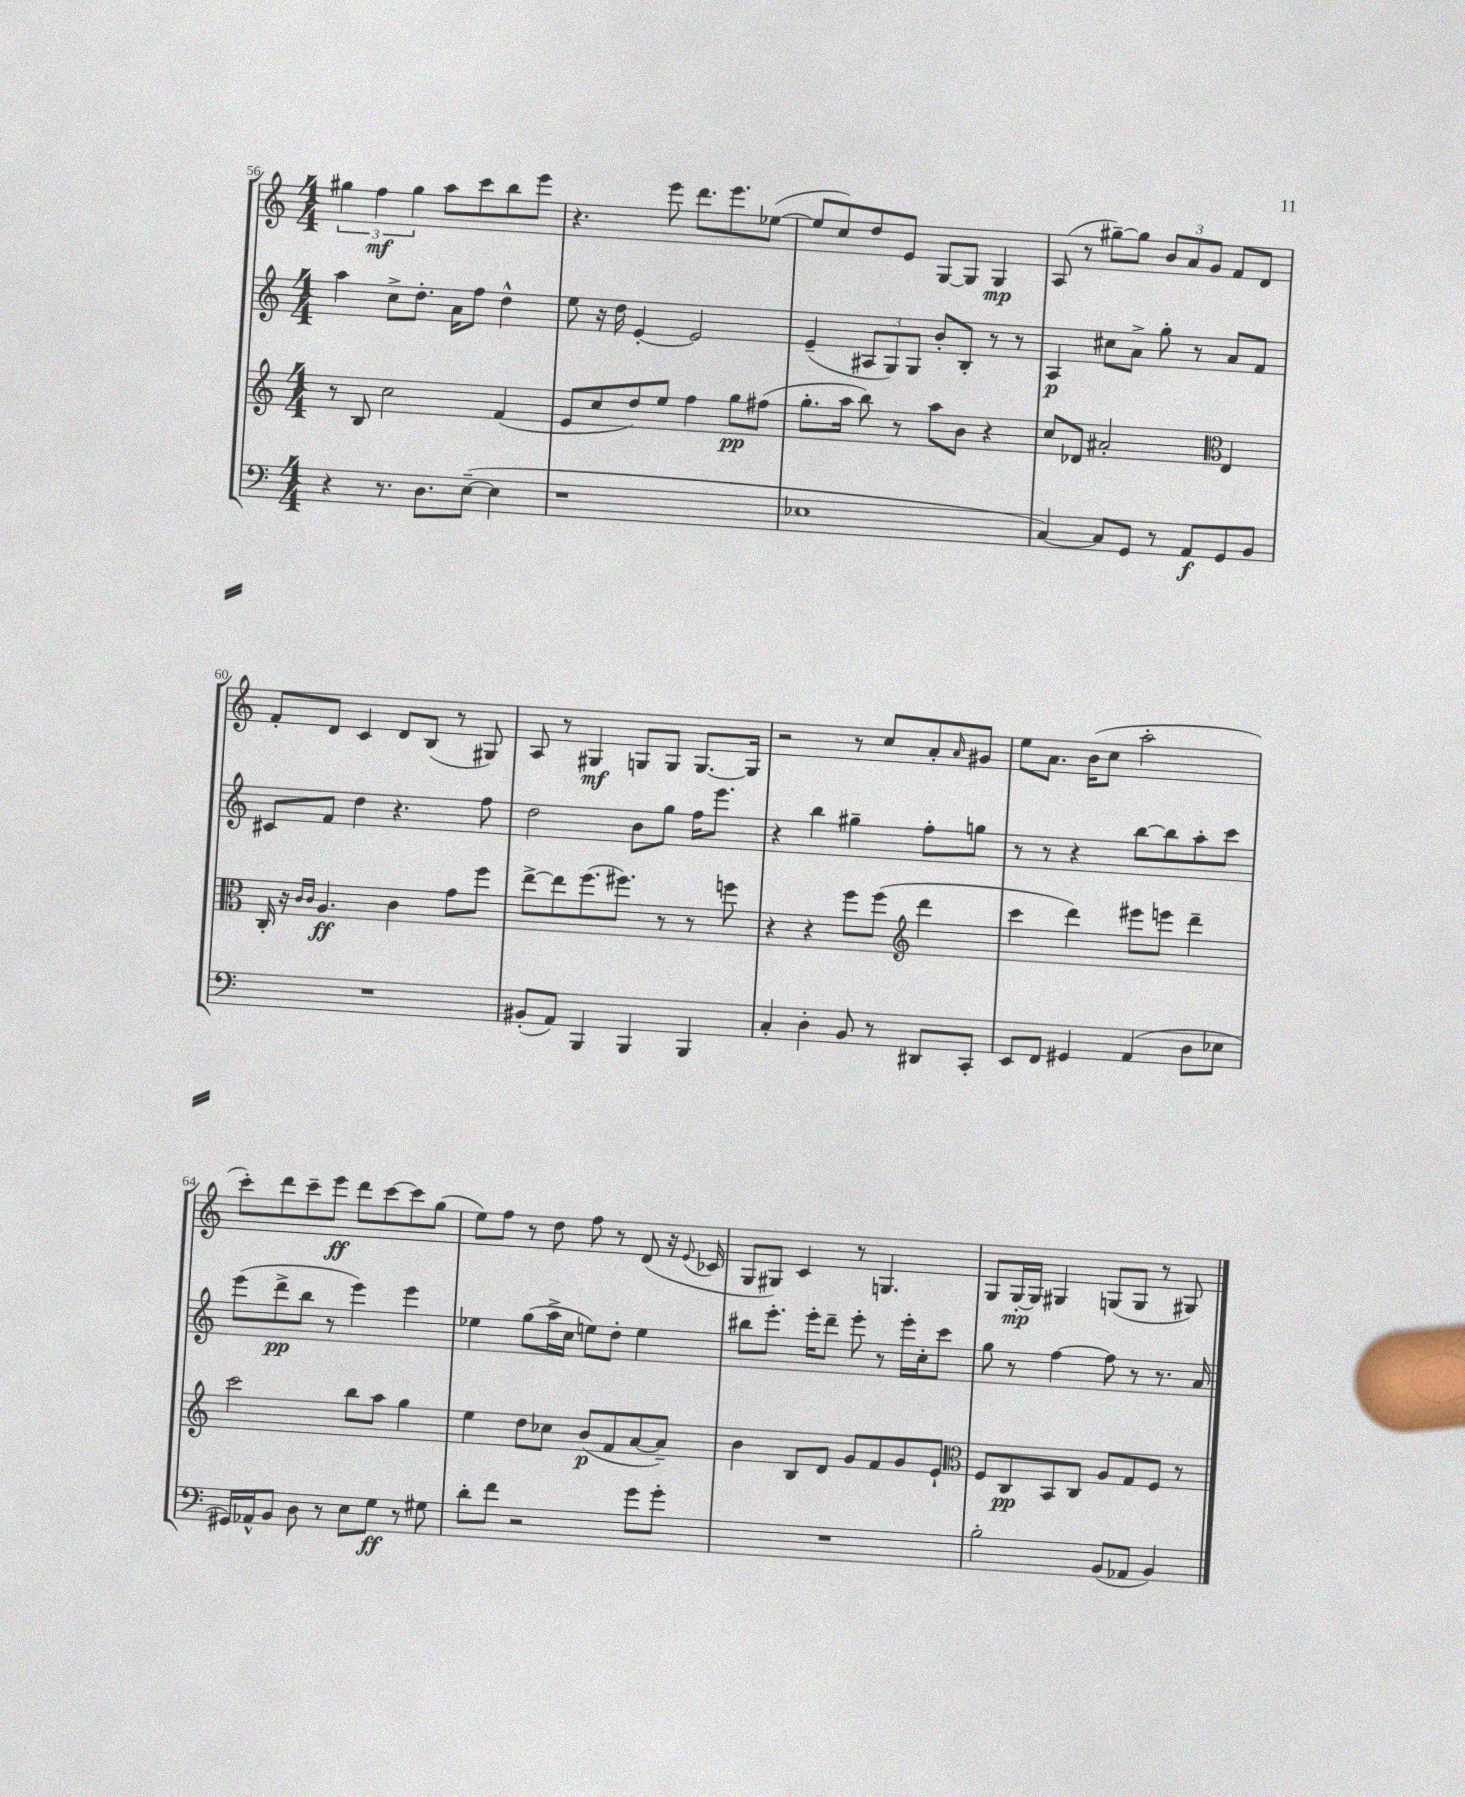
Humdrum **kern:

**kern	**dynam	**kern	**dynam	**kern	**dynam	**kern	**dynam
*part4	*part4	*part3	*part3	*part2	*part2	*part1	*part1
*staff4	*staff4	*staff3	*staff3	*staff2	*staff2	*staff1	*staff1
*clefF4	*	*clefG2	*	*clefG2	*	*clefG2	*
*k[]	*	*k[]	*	*k[]	*	*k[]	*
*M4/4	*	*M4/4	*	*M4/4	*	*M4/4	*
=56	=56	=56	=56	=56	=56	=56	=56
4r	.	8r	.	4aa\	.	6gg#X\	.
.	.	8B/	.	.	.	.	.
.	.	.	.	.	.	6ff\	mf
8.r	.	2cc\	.	8cc^\L	.	.	.
.	.	.	.	.	.	6gg#\	.
.	.	.	.	8.dd'\J	.	.	.
8.D\L	.	.	.	.	.	.	.
.	.	.	.	.	.	8aa\L	.
.	.	.	.	16a\KL	.	.	.
([8E~\J	.	.	.	8ff\J	.	8ccc\	.
4E\]	.	(4f/	.	4dd^^\	.	8bb\	.
.	.	.	.	.	.	8eee\J	.
=57	=57	=57	=57	=57	=57	=57	=57
1r	.	8e/L	.	8ee\	.	4.r	.
.	.	8cc/	.	16r	.	.	.
.	.	.	.	16dd\	.	.	.
.	.	8dd/)	.	[4e'/	.	.	.
.	.	8ee/J	.	.	.	8eee\	.
.	.	4ff\	.	2e/]	.	8.ddd\L	.
.	.	.	.	.	.	8.eee\	.
.	.	8gg\L	pp	.	.	.	.
.	.	(8ff#X\J	.	.	.	([8ee-X\J	.
=58	=58	=58	=58	=58	=58	=58	=58
1E-X	.	8.gg'\L	.	(4e~/	.	8ee-/L]	.
.	.	.	.	.	.	8cc/)	.
.	.	16aa\Jk	.	.	.	.	.
.	.	8bb\)	.	12A#X/L	.	8dd/	.
.	.	.	.	12G/)	.	.	.
.	.	8r	.	.	.	8e/J	.
.	.	.	.	12G/J	.	.	.
.	.	8aa\L	.	8b'/L	.	[8G/L	.
.	.	8b\J	.	8B'/J	.	8G/J]	.
.	.	4r	.	8r	.	4G/	mp
.	.	.	.	8r	.	.	.
=59	=59	=59	=59	=59	=59	=59	=59
[4C/)	.	8cc/L	.	4A/	p	(8A/	.
.	.	8d-X/J	.	.	.	8r	.
8C/L]	.	2a#X'/	.	8cc#X\L	.	[8gg#X~\L)	.
8GG/J	.	.	.	8a^\J	.	8gg#\J]	.
8r	.	.	.	8gg'\	.	12b/L	.
.	.	.	.	.	.	12a/	.
8AA/L	f	.	.	8r	.	.	.
.	.	.	.	.	.	12g/J	.
*	*	*clefC3	*	*	*	*	*
8GG/	.	4E/	.	8a/L	.	8f/L	.
8BB/J	.	.	.	8f/J	.	8d/J	.
!!LO:LB:g=z
=60	=60	=60	=60	=60	=60	=60	=60
1r	.	16C'/	.	8c#X/L	.	8f'/L	.
.	.	16r	.	.	.	.	.
.	.	16qqc/LL	.	.	.	.	.
.	.	16qqc/JJ	.	.	.	.	.
.	.	4.A/	ff	8f/J	.	8d/J	.
.	.	.	.	4dd\	.	4c/	.
.	.	4c\	.	4.r	.	8d/L	.
.	.	.	.	.	.	(8B/J	.
.	.	8g\L	.	.	.	8r	.
.	.	8ff\J	.	8ff\	.	8G#X/)	.
=61	=61	=61	=61	=61	=61	=61	=61
(8BB#X'/L	.	[8ee^\L	.	2dd\	.	8A/	.
8AA/J)	.	8ee\]	.	.	.	8r	.
4BBB/	.	(8.ff\	.	.	.	4G#X/	mf
.	.	8.ff#X\J)	.	.	.	.	.
4BBB/	.	.	.	8b\L	.	8Gn/L	.
.	.	8r	.	8gg\J	.	8G/J	.
4BBB/	.	8r	.	16ff\KL	.	[8.G/L	.
.	.	.	.	8.eee\J	.	.	.
.	.	8ffn\	.	.	.	.	.
.	.	.	.	.	.	16G/Jk]	.
=62	=62	=62	=62	=62	=62	=62	=62
4C'/	.	4r	.	4r	.	2r	.
4D'\	.	4r	.	4bb\	.	.	.
8BB/	.	8ff\L	.	4gg#X~\	.	8r	.
8r	.	(8ff\J	.	.	.	8cc/L	.
*	*	*clefG2	*	*	*	*	*
8DD#X/L	.	4ddd\	.	8ff'\L	.	8a'/	.
.	.	.	.	.	.	16qqa/	.
8CC'/J	.	.	.	8ggn\J	.	8g#X/J	.
=63	=63	=63	=63	=63	=63	=63	=63
8EE/L	.	4ccc\	.	8r	.	8ee\L	.
8FF/J	.	.	.	8r	.	8.a\J	.
4GG#X/	.	4ddd\)	.	4r	.	.	.
.	.	.	.	.	.	(16b\KL	.
.	.	.	.	.	.	8cc\J	.
(4AA/	.	8eee#X\L	.	[8bb\L	.	2aa'\	.
.	.	8eeen\J	.	8bb\]	.	.	.
8D\L	.	4ddd~\	.	8aa'\	.	.	.
8E-X\J	.	.	.	8ccc\J	.	.	.
!!LO:LB:g=z
=64	=64	=64	=64	=64	=64	=64	=64
16GG#X/LL)	.	2ccc\	.	(8eee\L	.	8ccc'\L)	.
16AA-X^^/J	.	.	.	.	.	.	.
8BB/J	.	.	.	8ddd^\	pp	8ddd\	.
8D\	.	.	.	8bb\J	.	8ccc~\	.
8r	.	.	.	8r	.	8eee\J	ff
8E\L	.	8bb\L	.	4eee\)	.	8ddd\L	.
8G\J	ff	8aa\J	.	.	.	[8ccc\	.
8r	.	4gg\	.	4eee\	.	8ccc\]	.
8G#X\	.	.	.	.	.	(8gg\J	.
=65	=65	=65	=65	=65	=65	=65	=65
8d'\L	.	4ee\	.	4ee-X\	.	8ee\L)	.
8f\J	.	.	.	.	.	8ff\J	.
2r	.	8dd\L	.	(8gg\L	.	8r	.
.	.	8cc-X\J	.	16aa^\L	.	8dd\	.
.	.	.	.	16cc\JJ	.	.	.
.	.	(8b/L	p	8een\L)	.	8ff\	.
.	.	8f/	.	8dd'\J	.	8r	.
8g\L	.	[8a/	.	4ee\	.	(8d/	.
8g'\J	.	8a~/J])	.	.	.	16r	.
.	.	.	.	.	.	8qqe/	.
.	.	.	.	.	.	16c-X/	.
=66	=66	=66	=66	=66	=66	=66	=66
1r	.	4b\	.	8bb#X\L	.	8G/L	.
.	.	.	.	8.eee'\J	.	8G#X/J)	.
.	.	8B/L	.	.	.	4c/	.
.	.	.	.	16eee'\KL	.	.	.
.	.	8d/J	.	8ddd~\J	.	.	.
.	.	8g/L	.	8eee'\	.	8r	.
.	.	8f/	.	8r	.	4.Gn/	.
.	.	8g/	.	16eee'\LL	.	.	.
.	.	.	.	16cc'\J	.	.	.
.	.	8e`/J	.	8ccc\J	.	.	.
=67	=67	=67	=67	=67	=67	=67	=67
*	*	*clefC3	*	*	*	*	*
2B'\	.	8F/L	.	8gg\	.	8G/L	.
.	.	8C/	pp	8r	.	[16G'/L	mp
.	.	.	.	.	.	16G/JJ]	.
.	.	8BB/	.	[4ff\	.	4G#X/	.
.	.	8C/J	.	.	.	.	.
(8BB/L	.	8A/L	.	8ff\]	.	(8Gn/L	.
8AA-X/J	.	8G/	.	8r	.	8G/J	.
4BB/)	.	8F/J	.	8.r	.	8r	.
.	.	8r	.	.	.	8G#X/)	.
.	.	.	.	16a/	.	.	.
==	==	==	==	==	==	==	==
*-	*-	*-	*-	*-	*-	*-	*-
